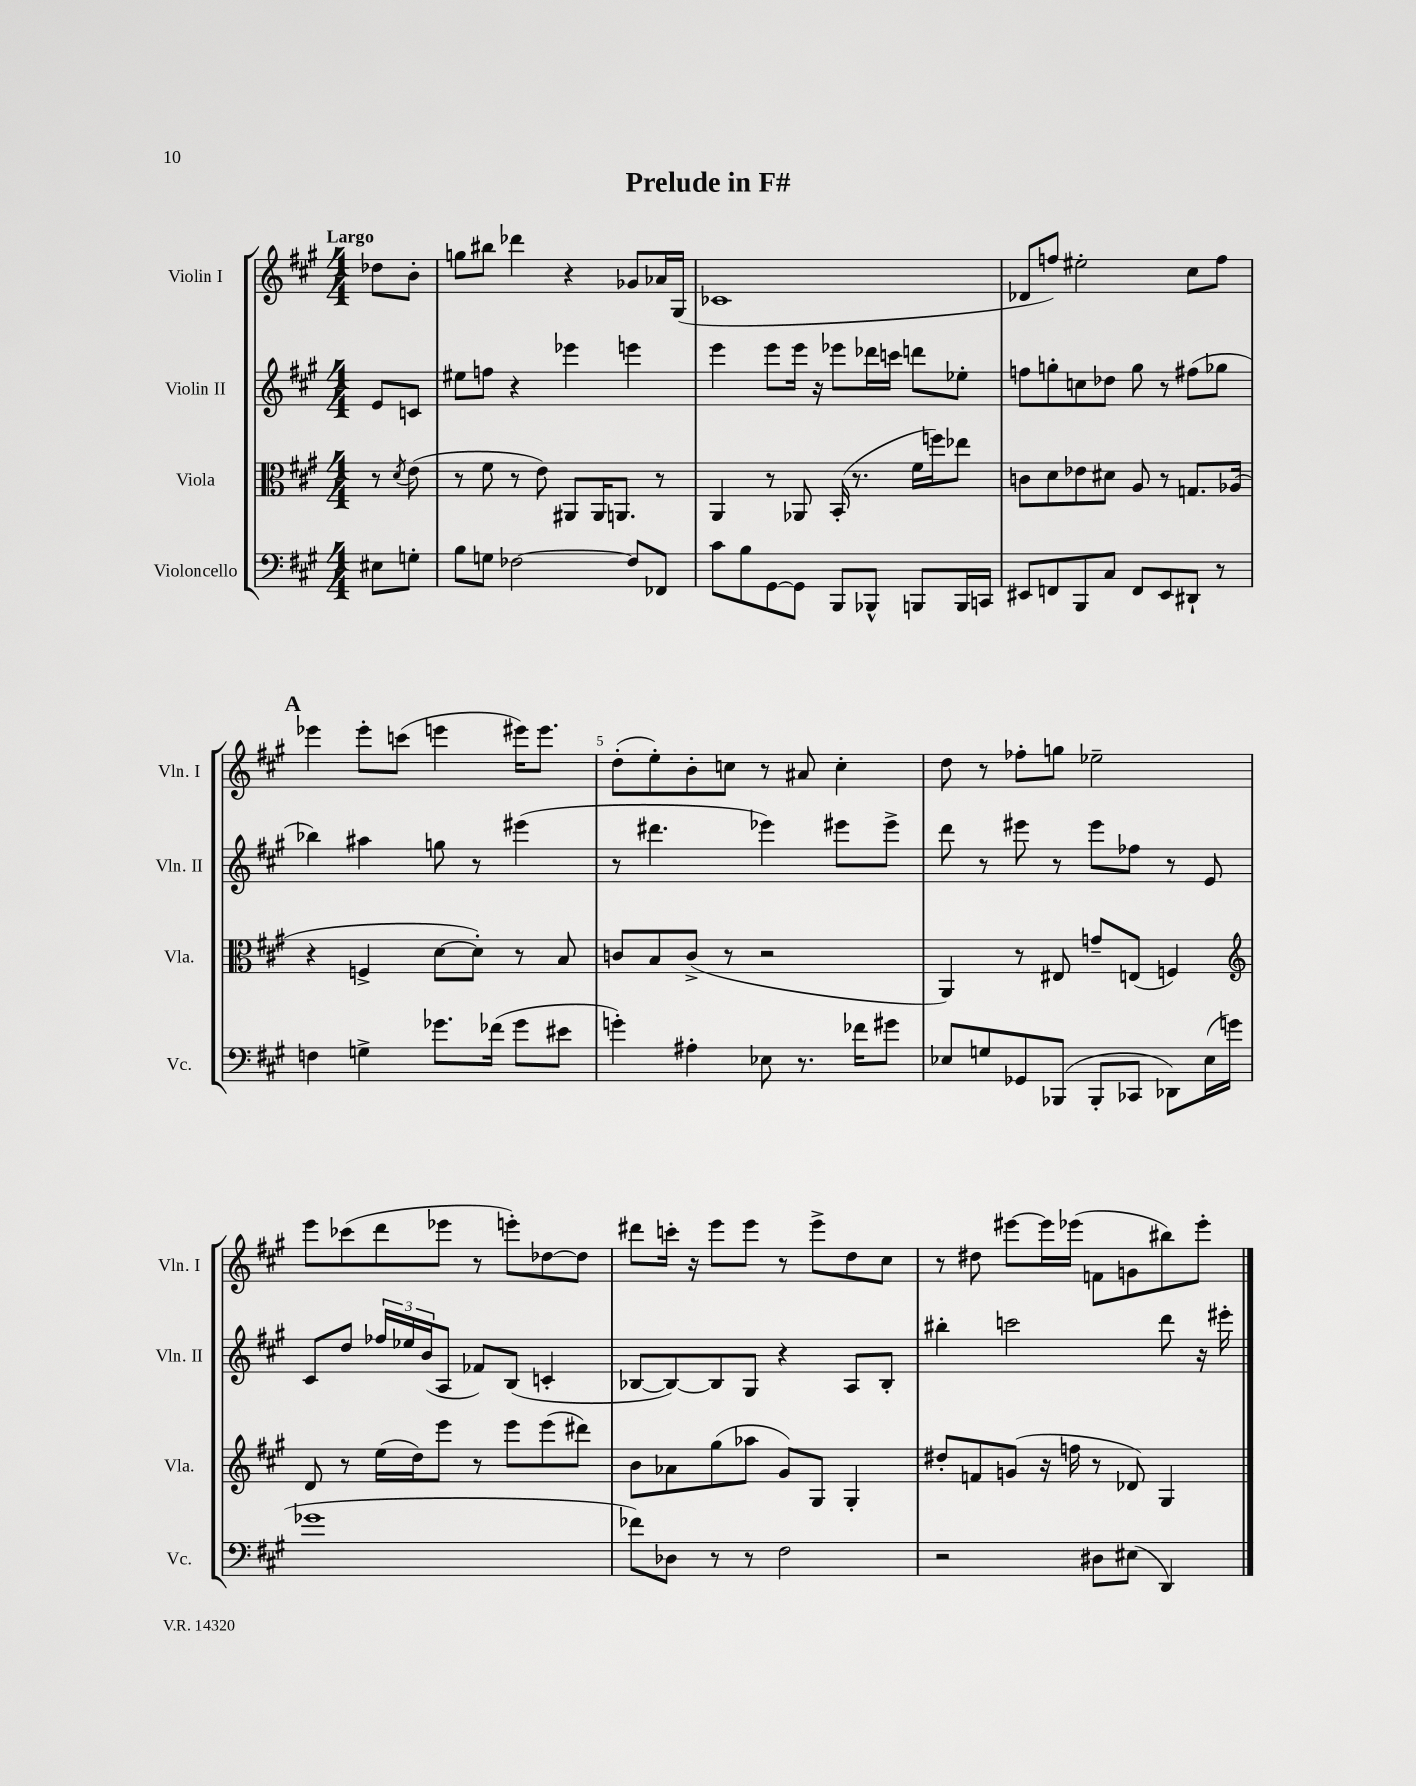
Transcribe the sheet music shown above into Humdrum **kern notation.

**kern	**kern	**kern	**kern
*staff4	*staff3	*staff2	*staff1
*clefF4	*clefC3	*clefG2	*clefG2
*k[f#c#g#]	*k[f#c#g#]	*k[f#c#g#]	*k[f#c#g#]
*M4/4	*M4/4	*M4/4	*M4/4
8E#	8r	8e	8dd-
.	8qd	.	.
8G'	(8e	8c	8b'
=	=	=	=
8B	8r	8ee#	8gg
8G	8f#	8ff	8bb#
[2F-	8r	4r	4ddd-
.	8e)	.	.
.	8AA#	4eee-	4r
.	16AA#	.	.
.	8.AA	.	.
8F-]	.	4eee	8g-
8FF-	8r	.	16a-
.	.	.	(16G#
=	=	=	=
8c#	4AA	4eee	1c-
8B	.	.	.
[8GG#	8r	8eee	.
8GG#]	8AA-	16eee	.
.	.	16r	.
8BBB	(16BB'	8eee-	.
.	8.r	.	.
8BBB-^^	.	16ddd-	.
.	.	16ccc	.
8BBB	16f#	8ddd	.
.	16ff)	.	.
16BBB	8ee-	8ee-'	.
16CC	.	.	.
=	=	=	=
8EE#	8c	8ff	8d-
8FF	8d	8gg'	8ff)
8BBB	8e-	8cc	2ee#'
8C#	8d#	8dd-	.
8FF	8A	8gg	.
8EE#	8r	8r	.
8DD#`	8.G	(8ff#	8cc#
8r	.	8gg-	8ff
.	(16A-	.	.
=	=	=	=
4F	4r	4bb-)	4eee-
4G^	4F^	4aa#	8eee-'
.	.	.	(8ccc
8.g-	[8d	8gg	4eee
.	8d'])	8r	.
(16f-	.	.	.
8g-	8r	(4eee#	16eee#)
.	.	.	8.eee#
8e#	8B	.	.
=	=	=	=
4g')	8c	8r	(8dd'
.	8B	4.ddd#	8ee')
4A#'	(8c^	.	8b'
.	8r	.	8cc
8E-	2r	4eee-)	8r
8.r	.	.	8a#
.	.	8eee#	4cc'
16f-	.	.	.
8g#	.	8eee#^	.
=	=	=	=
8E-	4AA)	8ddd	8dd
8G	.	8r	8r
8GG-	8r	8eee#	8ff-'
(8BBB-	8E#	8r	8gg
8BBB-'	8g~	8eee#	2ee-~
8CC-	(8E	8ff-	.
8DD-)	4F)	8r	.
(16E-	.	8e	.
16g	.	.	.
=	=	=	=
*	*clefG2	*	*
1g-	8d	8c#	8eee
.	8r	8dd	(8ccc-
.	(16ee	24ff-	8ddd
.	.	24ee-	.
.	16dd)	.	.
.	.	(24b	.
.	8eee	8A	8eee-
.	8r	8f-)	8r
.	8eee	(8B	8eee')
.	(8eee	4c'	[8dd-
.	8ddd#)	.	8dd-]
=	=	=	=
8f-)	8b	[8B-	8ddd#
8D-	8a-	8B-_)	16ccc'
.	.	.	16r
8r	(8gg#	8B-]	8eee
8r	8aa-	8G#	8eee
2F#	8g#)	4r	8r
.	8G#	.	8eee^
.	4G#'	8A	8dd
.	.	8B-'	8cc#
=	=	=	=
2r	8dd#'	4bb#'	8r
.	8f	.	8dd#
.	(8g	2ccc	[8eee#
.	16r	.	16eee#]
.	16ff	.	(16eee-
8D#	8r	.	8f
(8E#	8d-)	.	8g
4DD)	4G#	8ddd	8bb#)
.	.	16r	8eee-'
.	.	16eee#'	.
==	==	==	==
*-	*-	*-	*-
